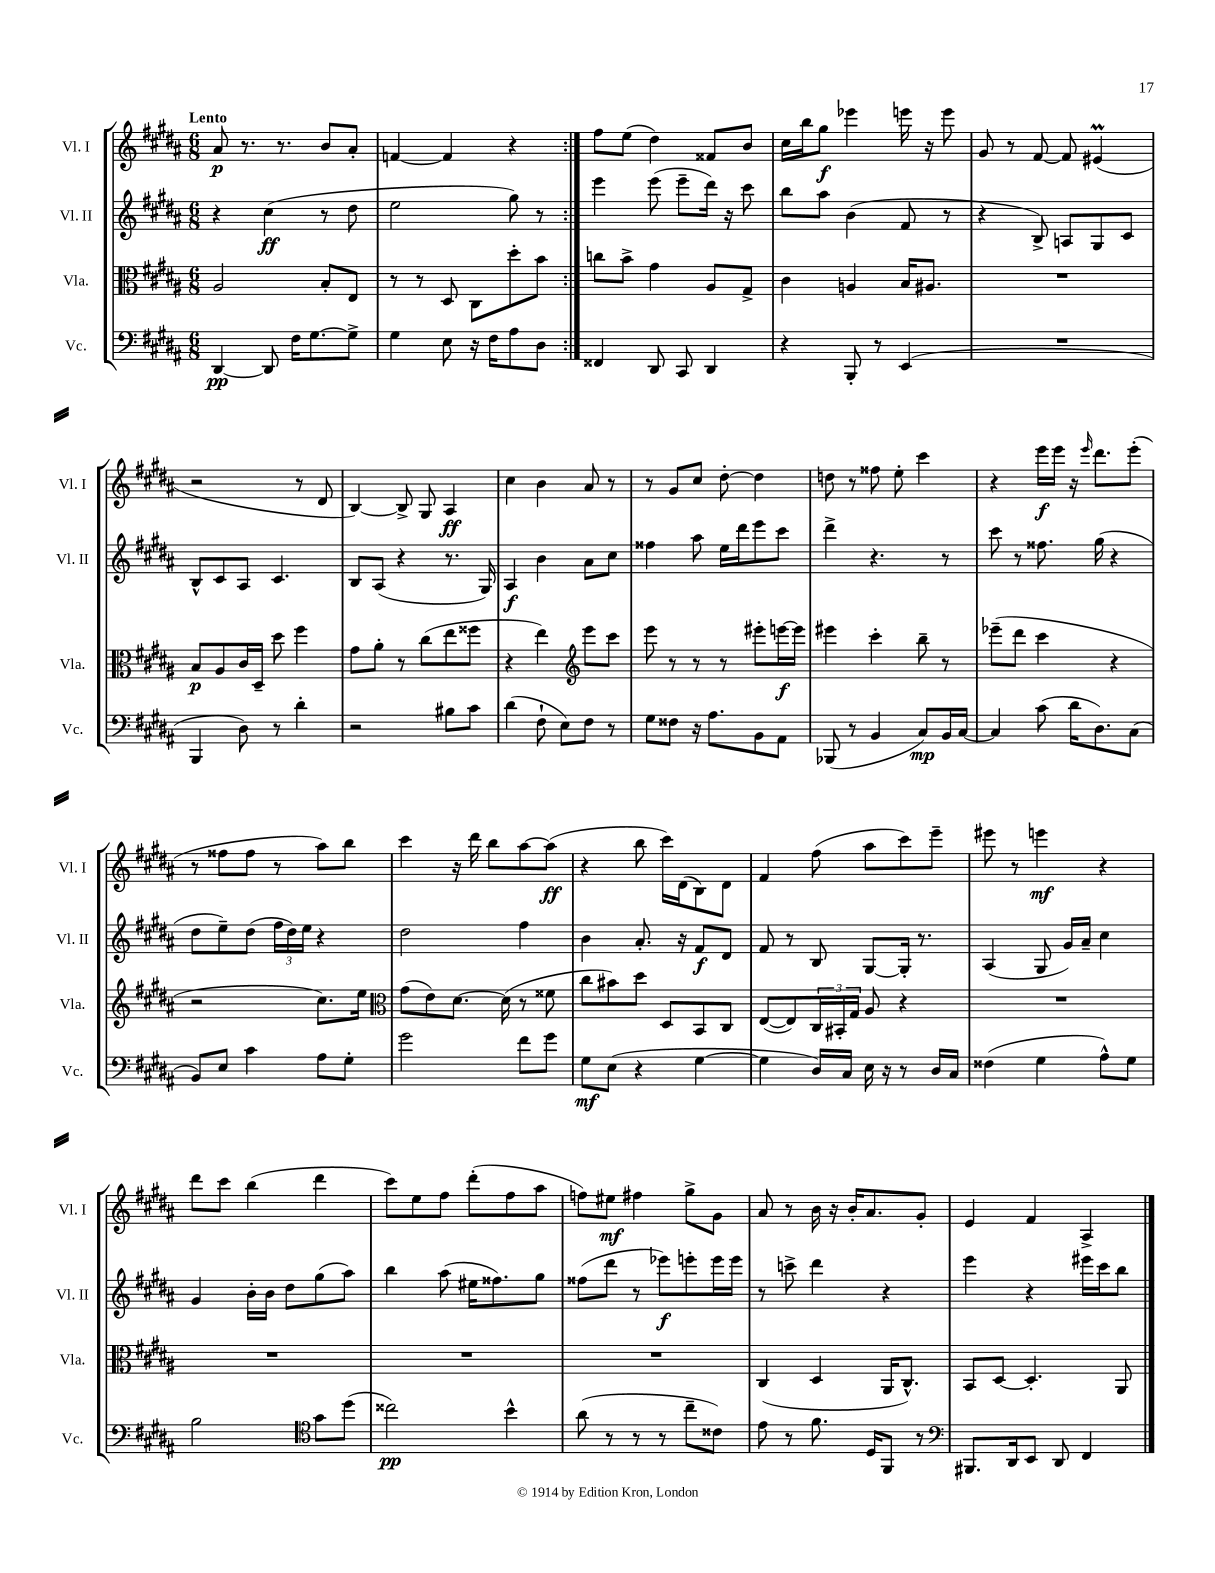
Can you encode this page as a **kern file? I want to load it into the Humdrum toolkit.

**kern	**kern	**kern	**kern
*staff4	*staff3	*staff2	*staff1
*clefF4	*clefC3	*clefG2	*clefG2
*k[f#c#g#d#a#]	*k[f#c#g#d#a#]	*k[f#c#g#d#a#]	*k[f#c#g#d#a#]
*M6/8	*M6/8	*M6/8	*M6/8
[4DD#	2A#	4r	8a#
.	.	.	8.r
8DD#]	.	(4cc#	.
.	.	.	8.r
16F#	.	.	.
[8.G#	.	.	.
.	8B'	8r	8b
8G#^]	8E	8dd#	8a#'
=	=	=	=
4G#	8r	2ee	[4f
.	8r	.	.
8E	8D#	.	4f]
16r	8C#	.	.
16F#	.	.	.
8A#	8dd#'	8gg#)	4r
8D#	8b	8r	.
=:|!	=:|!	=:|!	=:|!
4FF##	8cc	4eee	8ff#
.	8b^	.	(8ee
8DD#	4g#	(8eee	4dd#)
8CC#	.	8eee~	.
4DD#	8A#	16ddd#)	8f##
.	.	16r	.
.	8G#^	8ccc#	8b
=	=	=	=
4r	4c#	8bb	16cc#
.	.	.	16bb
.	.	8aa#	8gg#
8BBB'	4A	(4b	4eee-
8r	.	.	.
(4EE	16B	8f#	16eee
.	8.A#	.	16r
.	.	8r	8eee
=	=	=	=
2.r	2.r	4r	8g#
.	.	.	8r
.	.	8B^)	[8f#
.	.	8A	8f#]
.	.	8G#	(4e#
.	.	8c#	.
=	=	=	=
4BBB	8B	8B^^	2r
.	8A#	8c#	.
8D#)	16c#	8A#	.
.	16D#~	.	.
8r	8dd#	4.c#	.
4d#'	4ff#	.	8r
.	.	.	8d#
=	=	=	=
2r	8g#	8B	[4B)
.	8a#'	(8A#	.
.	8r	4r	8B^]
.	(8cc#	.	8G#
8B#	8ee	8.r	4A#
8c#	8ff##	.	.
.	.	16G#)	.
=	=	=	=
(4d#	4r	4A#	4cc#
8F#`	4ee)	4b	4b
8E)	.	.	.
*	*clefG2	*	*
8F#	8eee	8a#	8a#
8r	8ccc#	8cc#	8r
=	=	=	=
8G#	8eee	4ff##	8r
8F##	8r	.	8g#
16r	8r	8aa#	8cc#
8.A#	.	.	.
.	8r	16ee	[8dd#'
.	.	16ddd#	.
8BB	8eee#'	8eee	4dd#]
8AA#	[16eee	8ccc#	.
.	16eee]	.	.
=	=	=	=
(8BBB-	4eee#	4ddd#^	8dd
8r	.	.	8r
4BB	4ccc#'	4.r	8ff##
.	.	.	8ee'
8C#)	8bb~	.	4ccc#
16BB	8r	8r	.
[16C#	.	.	.
=	=	=	=
4C#]	(8eee-~	8ccc#	4r
.	8ddd#	8r	.
(8c#	4ccc#	8.ff##	16eee
.	.	.	16eee
16d#	.	.	16r
.	.	.	16qqeee
8.D#)	.	(16gg#	8.ddd#
.	4r	4r	.
(8C#	.	.	(8eee'
=	=	=	=
8BB)	2r	8dd#	8r
8E	.	8ee~)	8ff##
4c#	.	(8dd#	8ff##
.	.	24ff#	8r
.	.	24dd#)	.
.	.	24ee	.
8A#	8.cc#)	4r	8aa#)
8G#'	.	.	8bb
.	16ee	.	.
=	=	=	=
*	*clefC3	*	*
2g#	(8g#	2dd#	4ccc#
.	8e)	.	.
.	[8.d#	.	16r
.	.	.	16ddd#
.	.	.	8bb
.	(16d#]	.	.
8f#	8r	4ff#	[8aa#
8g#	8f##	.	(8aa#]
=	=	=	=
8G#	8cc#	4b	4r
(8E	8b#)	.	.
4r	8dd#	8.a#'	8bb
.	8D#	.	16ccc#)
.	.	16r	(16d#
[4G#	8BB	8f#	8B)
.	8C#	8d#	8d#
=	=	=	=
4G#]	([8E	8f#	4f#
.	8E])	8r	.
16D#)	24C#	8B	(8ff#
.	24BB#'	.	.
16C#	.	.	.
.	24G#	.	.
16E	8A#	[8G#	8aa#
16r	.	.	.
8r	4r	16G#']	8ccc#)
.	.	8.r	.
16D#	.	.	8eee~
16C#	.	.	.
=	=	=	=
(4F##	2.r	(4A#	8eee#
.	.	.	8r
4G#	.	8G#	4eee
.	.	16g#)	.
.	.	16a#~	.
8A#^^)	.	4cc#	4r
8G#	.	.	.
=	=	=	=
2B	2.r	4g#	8ddd#
.	.	.	8ccc#
.	.	16b'	(4bb
.	.	16b	.
.	.	8dd#	.
*clefC4	*	*	*
8g#	.	(8gg#	4ddd#
(8dd#	.	8aa#)	.
=	=	=	=
2cc##)	2.r	4bb	8ccc#)
.	.	.	8ee
.	.	(8aa#	8ff#
.	.	16ee#	(8ddd#'
.	.	8.ff##)	.
4b^^	.	.	8ff#
.	.	8gg#	8aa#
=	=	=	=
(8a#	2.r	(8ff##	8ff)
8r	.	8ddd#	8ee#
8r	.	8r	4ff#
8r	.	8eee-)	.
8cc#~	.	8eee'	8gg#^
8c##)	.	16eee	8g#
.	.	16eee	.
=	=	=	=
8e	(4C#	8r	8a#
8r	.	8ccc^	8r
8.f#	4D#	4ddd#	16b
.	.	.	16r
.	.	.	16b'
16D#	.	.	8.a#
8FF#	16AA#	4r	.
.	8.C#^^)	.	.
8r	.	.	8g#'
=	=	=	=
*clefF4	*	*	*
8.BBB#	8BB	4eee	4e
.	[8D#	.	.
16DD#	.	.	.
8EE	4.D#']	4r	4f#
8DD#	.	.	.
4FF#	.	16eee#	4A#^
.	.	16ccc#	.
.	8AA#	8bb	.
==	==	==	==
*-	*-	*-	*-
